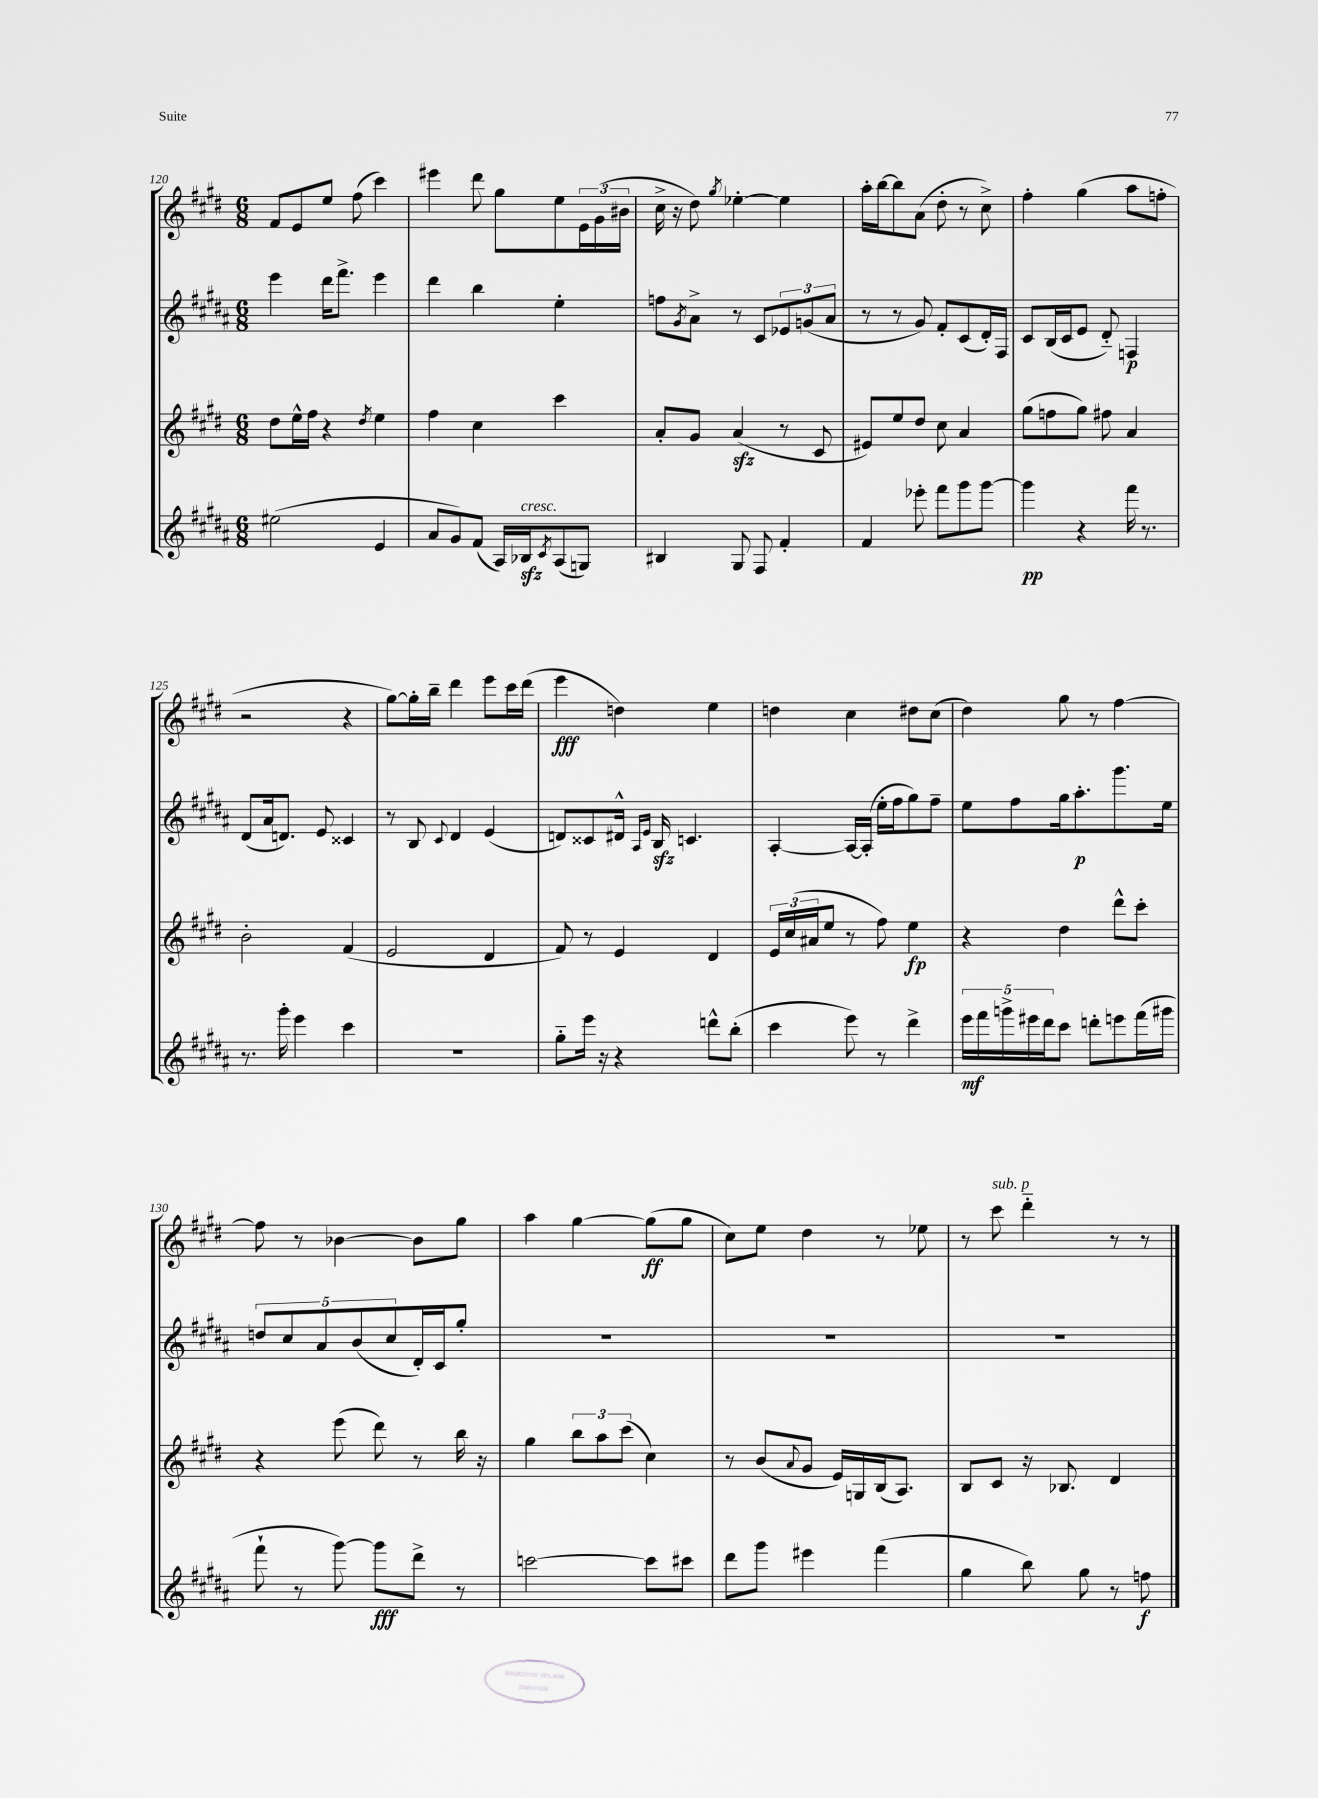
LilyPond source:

<<
\new StaffGroup <<
\new Staff = "s0" {
    \clef treble \key e \major \numericTimeSignature \time 6/8
    fis'8 e'8 e''8 fis''8( cis'''4) |
    eis'''4 dis'''8 gis''8 e''8 \tuplet 3/2 { e'16 gis'16( bis'16 } |
    cis''16-> r16 dis''8) \acciaccatura { gis''8 } ees''4~-. ees''4 |
    a''16-. b''16~ b''8 a'8( dis''8-. r8 cis''8->) |
    fis''4-. gis''4( a''8 f''8-. |
    r2 r4 |
    gis''8~) gis''16-. b''16-- dis'''4 e'''8 cis'''16 dis'''16( |
    e'''4\fff d''4) e''4 |
    d''4 cis''4 dis''8 cis''8( |
    dis''4) gis''8 r8 fis''4~ |
    fis''8 r8 bes'4~ bes'8 gis''8 |
    a''4 gis''4~ gis''8\ff( gis''8 |
    cis''8) e''8 dis''4 r8 ees''8 |
    r8 cis'''8^\markup { \italic "sub. p" } dis'''4-_ r8 r8 \bar "|." |
}
\new Staff = "s1" {
    \clef treble \key b \major \numericTimeSignature \time 6/8
    e'''4 dis'''16 fis'''8.-> e'''4 |
    dis'''4 b''4 e''4-. |
    f''8 \acciaccatura { gis'8 } ais'8-> r8 cis'8 \tuplet 3/2 { ees'8 g'8( ais'8 } |
    r8 r8 gis'8) fis'8-. cis'8( dis'16-.) fis16 |
    cis'8 b16( cis'16 e'8 dis'8-_) f4\p |
    dis'8( ais'16 d'8.) e'8 cisis'4 |
    r8 b8 \appoggiatura { cis'8 } dis'4 e'4( |
    d'8) cisis'8 dis'16-^ \grace { ais16 e'16 } b16\sfz c'4. |
    ais4~-. ais16~ ais16-.( e''16-. fis''16 gis''8) fis''8-- |
    e''8 fis''8 gis''16 ais''8.-.\p gis'''8. e''16 |
    \tuplet 5/4 { d''8 cis''8 ais'8 b'8( cis''8 } dis'16-.) cis'16 gis''8-. |
    R2. |
    R2. |
    R2. \bar "|." |
}
\new Staff = "s2" {
    \clef treble \key e \major \numericTimeSignature \time 6/8
    dis''8 e''16-^ fis''16 r4 \acciaccatura { dis''8 } e''4 |
    fis''4 cis''4 cis'''4 |
    a'8-. gis'8 a'4\sfz( r8 cis'8 |
    eis'8) e''8 dis''8 cis''8 a'4 |
    gis''8( f''8 gis''8) fis''8 a'4 |
    b'2-. fis'4( |
    e'2 dis'4 |
    fis'8) r8 e'4 dis'4 |
    \tuplet 3/2 { e'16 cis''16( ais'16 } e''8 r8 fis''8) e''4\fp |
    r4 dis''4 dis'''8-^ cis'''8-. |
    r4 e'''8( dis'''8) r8 b''16 r16 |
    gis''4 \tuplet 3/2 { b''8 a''8 cis'''8( } cis''4) |
    r8 b'8( \appoggiatura { a'8 } gis'8 e'16) g16 b16( a8.) |
    b8 cis'8 r16 bes8. dis'4 \bar "|." |
}
\new Staff = "s3" {
    \clef treble \key b \major \numericTimeSignature \time 6/8
    eis''2( e'4 |
    ais'8 gis'8) fis'8( ais16) bes16\sfz^\markup { \italic "cresc." } \acciaccatura { cis'8 } ais8( g8) |
    bis4 gis8 fis8 fis'4-. |
    fis'4 ees'''8-. fis'''8 gis'''8 gis'''8~ |
    gis'''4\pp r4 fis'''16 r8. |
    r8. gis'''16-. e'''4 cis'''4 |
    R2. |
    gis''8-_ e'''16 r16 r4 d'''8-^ b''8-.( |
    cis'''4 e'''8) r8 dis'''4-> |
    \tuplet 5/4 { e'''16\mf fis'''16 g'''16-> eis'''16 dis'''16 } cis'''8 d'''8-. e'''8 fis'''16( gis'''16 |
    fis'''8-! r8 gis'''8~) gis'''8\fff dis'''8-> r8 |
    c'''2~ c'''8 cis'''8 |
    dis'''8 gis'''8 eis'''4 fis'''4( |
    gis''4 b''8) gis''8 r8 f''8\f \bar "|." |
}
>>
>>
\layout { \context { \Score currentBarNumber = #120 } }
